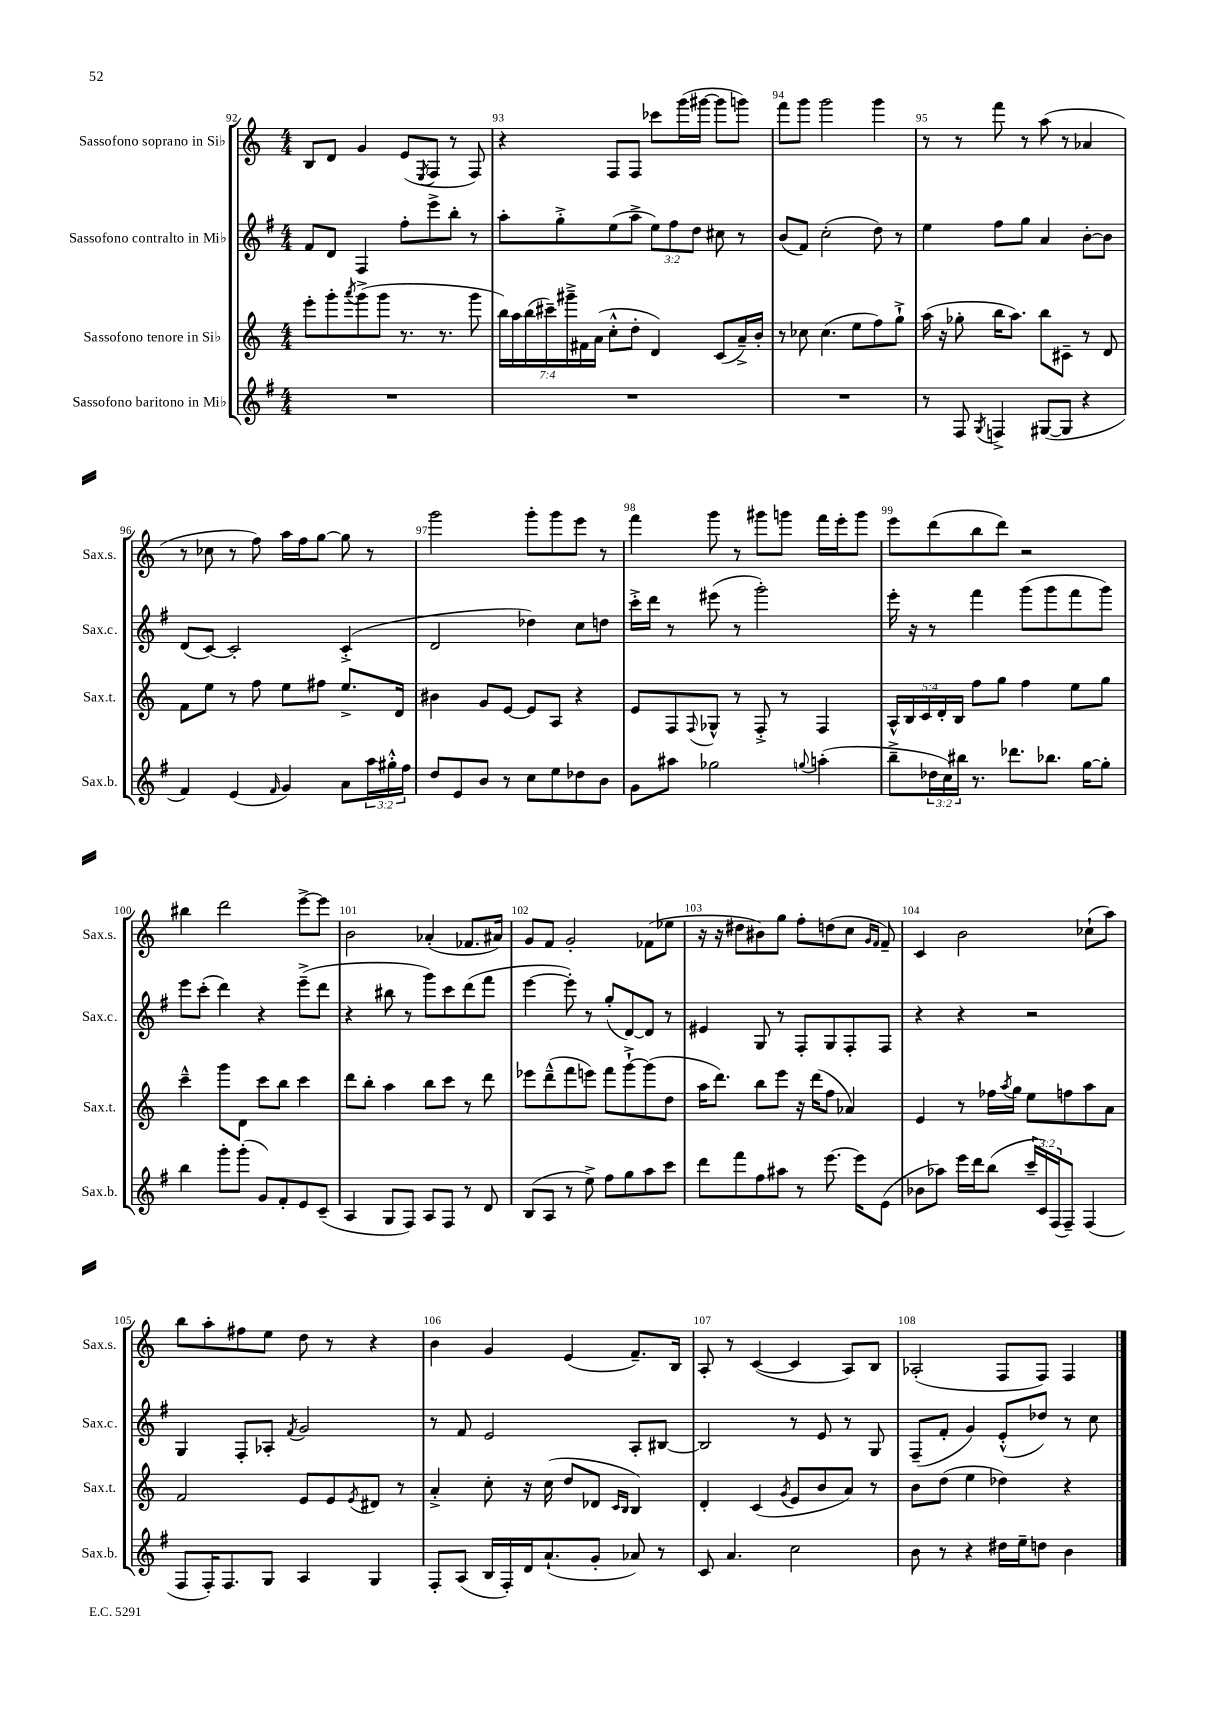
<<
\new StaffGroup <<
\new Staff = "s0" \with { instrumentName = "Sassofono soprano in Sib" shortInstrumentName = "Sax.s." } {
    \clef treble \key c \major \numericTimeSignature \time 4/4
    b8 d'8 g'4 e'8( \acciaccatura { e8 } f8 r8 f8) |
    r4 f8 f8 ces'''8 g'''16( gis'''16~ gis'''8 g'''8) |
    f'''8 g'''8 g'''2 g'''4 |
    r8 r8 f'''8 r8 a''8( r8 aes'4 |
    r8 ces''8 r8 f''8) a''16 f''16 g''8~ g''8 r8 |
    g'''2 g'''8-. g'''8 e'''8 r8 |
    f'''4 g'''8 r8 gis'''8 g'''8 f'''16 e'''16-. g'''8 |
    e'''8 d'''8( b''8 d'''8) r2 |
    bis''4 d'''2 e'''8~-> e'''8 |
    b'2 aes'4-.( fes'8. ais'16) |
    g'8 f'8 g'2-. fes'8( ees''8 |
    r16 r16 dis''8 bis'8) g''8 f''8-. d''8( c''8 \grace { g'16 f'16 } f'8--) |
    c'4 b'2 ces''8-!( a''8) |
    b''8 a''8-. fis''8 e''8 d''8 r8 r4 |
    b'4 g'4 e'4( f'8.--) b16 |
    a8-. r8 c'4~( c'4 a8) b8 |
    aes2-.( f8 f8) f4 \bar "|." |
}
\new Staff = "s1" \with { instrumentName = "Sassofono contralto in Mib" shortInstrumentName = "Sax.c." } {
    \clef treble \key g \major \numericTimeSignature \time 4/4 \override Staff.TupletNumber.text = #tuplet-number::calc-fraction-text
    fis'8 d'8 fis4 fis''8-. e'''8-> b''8-. r8 |
    a''8-. g''8-.-> e''8( a''8-> \tuplet 3/2 { e''8) fis''8 d''8 } cis''8 r8 |
    b'8( fis'8) c''2-.( d''8) r8 |
    e''4 fis''8 g''8 a'4 b'8~-. b'8 |
    d'8( c'8~) c'2-. c'4-.->( |
    d'2 des''4) c''8 d''8 |
    c'''16-.-> d'''16 r8 eis'''8( r8 g'''2-.) |
    e'''16-. r16 r8 fis'''4 g'''8( g'''8 fis'''8 g'''8) |
    e'''8 c'''8-.( d'''4) r4 e'''8--->( d'''8 |
    r4 bis''8 r8 g'''8) c'''8 d'''8( fis'''8 |
    e'''4~ e'''8-.) r8 g''8-.( d'8~) d'8 r8 |
    eis'4 g8 r8 fis8-. g8 fis8-. fis8 |
    r4 r4 r2 |
    g4 fis8-. aes8-. \acciaccatura { fis'8 } g'2 |
    r8 fis'8 e'2 a8-. bis8~ |
    bis2 r8 e'8 r8 g8 |
    fis8--( fis'8-. g'4) e'8-.-^( des''8) r8 c''8 \bar "|." |
}
\new Staff = "s2" \with { instrumentName = "Sassofono tenore in Sib" shortInstrumentName = "Sax.t." } {
    \clef treble \key c \major \numericTimeSignature \time 4/4 \override Staff.TupletNumber.text = #tuplet-number::calc-fraction-text
    e'''8-. g'''8-. \acciaccatura { a'''8 } g'''8->( g'''8 r8. r8. g'''8 |
    \tuplet 7/4 { b''16) a''16 b''16( cis'''16--) gis'''16---> fis'16 a'16( } c''8-.-^ d''8-. d'4) c'8( a'16--->) b'16-. |
    r8 ces''8 ces''4.( e''8 f''8) g''8-!-> |
    a''16( r16 ges''8-. b''16 a''8.) b''8 cis'8-- r8 d'8 |
    f'8 e''8 r8 f''8 e''8 fis''8 e''8.-> d'16 |
    bis'4 g'8 e'8~ e'8 a8 r4 |
    e'8 f8 \appoggiatura { f8 } ges8-^ r8 f8-.-> r8 f4 |
    \tuplet 5/4 { a16-^ b16 c'16 d'16-. b16 } f''8 g''8 f''4 e''8 g''8 |
    c'''4---^ g'''8 d'8 c'''8 b''8 c'''4 |
    d'''8 b''8-. a''4 b''8 c'''8 r8 d'''8 |
    ees'''8 d'''8---^( f'''8 e'''8) f'''8 g'''8~-!-> g'''8( d''8 |
    a''16 d'''8.) b''8 e'''8 r16 d'''16( f''8 aes'4) |
    e'4 r8 fes''16 \acciaccatura { a''8 } g''16 e''8 f''8 a''8 a'8 |
    f'2 e'8 e'8 \acciaccatura { e'8 } dis'8 r8 |
    a'4-.-> c''8-. r16 c''16( d''8 des'8 \grace { c'16 b16 } b4) |
    d'4-. c'4( \acciaccatura { g'8 } e'8 b'8 a'8) r8 |
    b'8 d''8( e''4 des''4) r4 \bar "|." |
}
\new Staff = "s3" \with { instrumentName = "Sassofono baritono in Mib" shortInstrumentName = "Sax.b." } {
    \clef treble \key g \major \numericTimeSignature \time 4/4 \override Staff.TupletNumber.text = #tuplet-number::calc-fraction-text
    R1 |
    R1 |
    R1 |
    r8 fis8 \acciaccatura { g8 } f4-> gis8~( gis8 r4 |
    fis'4) e'4( \grace { fis'16 } g'4) a'8 \tuplet 3/2 { a''16 gis''16-.-^ fis''16 } |
    d''8 e'8 b'8 r8 c''8 e''8 des''8 b'8 |
    g'8 ais''8 ges''2 \appoggiatura { g''8 } a''4-.( |
    b''8---> \tuplet 3/2 { des''16 c''16) bis''16 } r8. des'''8. bes''8. g''16~ g''8-. |
    b''4 g'''8-. g'''8-.( g'8) fis'8-. e'8 c'8--( |
    a4 g8 fis8) a8 fis8 r8 d'8 |
    b8( a8 r8 e''8->) fis''8 g''8 a''8 c'''8 |
    d'''8 fis'''8 fis''8 ais''8 r8 e'''8.~ e'''16 e'8( |
    bes'8 aes''8) e'''16 d'''16 b''8( \tuplet 3/2 { c'''16-- c'16) fis16( } fis8--) fis4( |
    fis8 fis16-.) fis8. g8 a4 g4 |
    fis8-. a8( b16 fis16-.) d'16 a'8.-!( g'8-. aes'8) r8 |
    c'8 a'4. c''2 |
    b'8 r8 r4 dis''16 e''16-- d''8 b'4 \bar "|." |
}
>>
>>
\layout { \context { \Score currentBarNumber = #92 \override BarNumber.break-visibility = ##(#f #t #t) barNumberVisibility = #all-bar-numbers-visible } }
